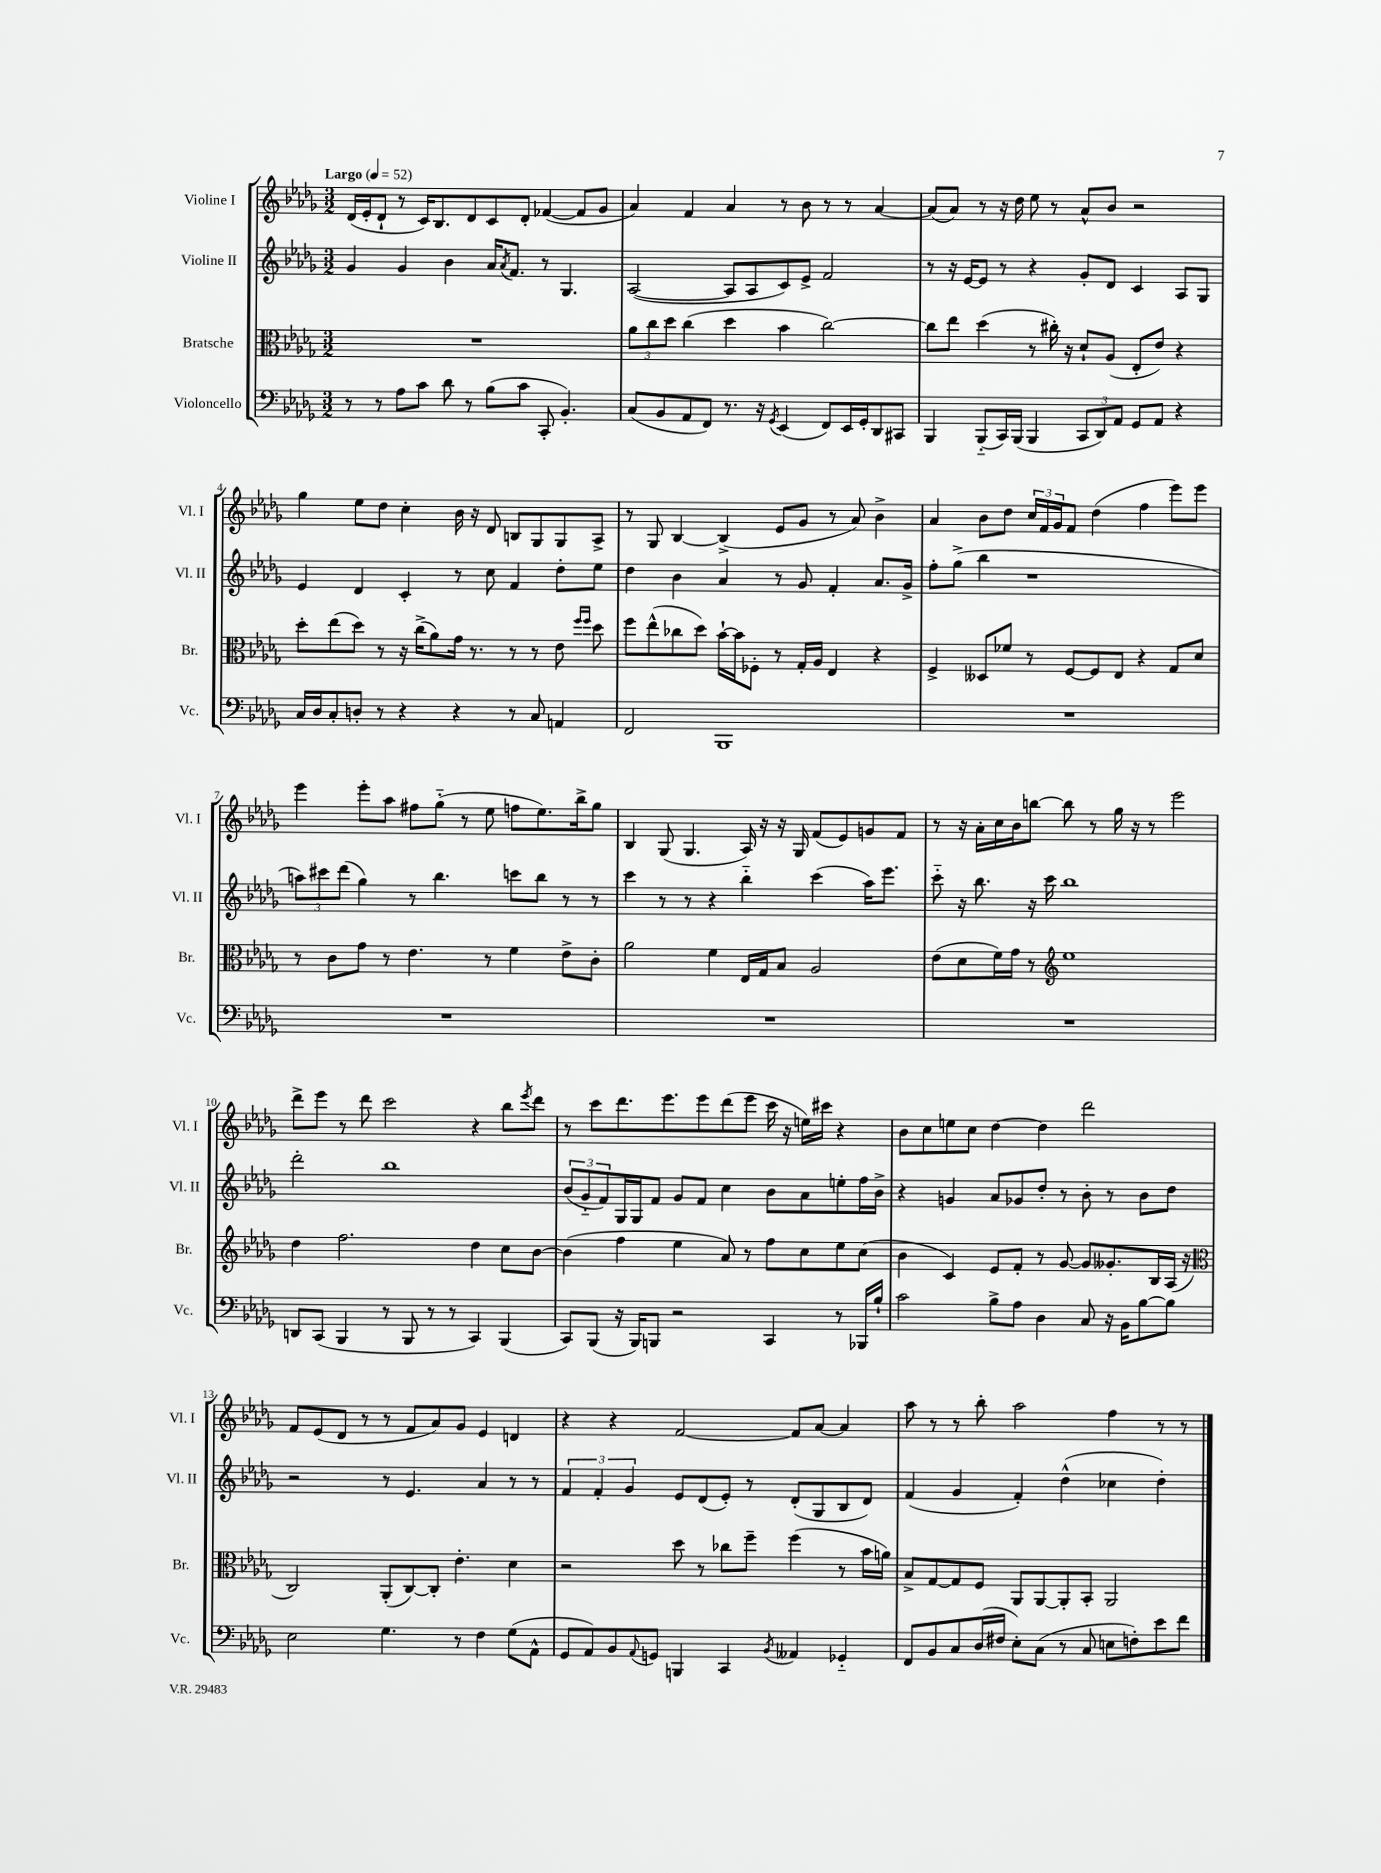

**kern	**kern	**kern	**kern
*staff4	*staff3	*staff2	*staff1
*clefF4	*clefC3	*clefG2	*clefG2
*k[b-e-a-d-g-]	*k[b-e-a-d-g-]	*k[b-e-a-d-g-]	*k[b-e-a-d-g-]
*M3/2	*M3/2	*M3/2	*M3/2
*MM52	*MM52	*MM52	*MM52
8r	1.r	4g-	(16d-
.	.	.	16e-'
8r	.	.	8d-`
8A-	.	4g-	8r
8c	.	.	16c)
.	.	.	8.B-
8d-	.	4b-	.
8r	.	.	8d-
(8B-	.	16a-	8c
.	.	8qa-	.
.	.	8.f	.
8c	.	.	8d-'
8CC'	.	8r	([4f-
4.BB-')	.	4.G-	.
.	.	.	8f-]
.	.	.	8g-
=	=	=	=
(8C	12a-	([2A-	4a-)
.	12cc	.	.
8BB-	.	.	.
.	12dd-	.	.
8AA-	(4cc	.	4f
8FF)	.	.	.
8.r	4dd-	8A-]	4a-
.	.	8A-	.
16r	.	.	.
8qGG-	.	.	.
(4EE-	4b-	8c)	8r
.	.	8e-^	8b-
8FF)	[2cc)	2f	8r
16EE-	.	.	8r
16GG-'	.	.	.
8DD-	.	.	[4a-
8CC#	.	.	.
=	=	=	=
4BBB-	8cc]	8r	(8a-]
.	8ee-	16r	8a-)
.	.	[16e-	.
(8BBB-'~	(4dd-	8e-]	8r
16CC)	.	8r	16r
(16BBB-	.	.	16dd-
4BBB-	8r	4r	8ee-
.	16cc#')	.	8r
.	16r	.	.
12CC	8d-`	8g-'	8a-^^
12DD-)	.	.	.
.	(8A-	8d-	8b-
12AA-	.	.	.
8GG-	8E-'	4c	2r
8AA-	8e-)	.	.
4r	4r	8A-	.
.	.	8G-	.
=	=	=	=
16C	8dd-'	4e-	4gg-
16D-	.	.	.
8C'	(8ee-	.	.
8D'	8dd-)	4d-	8ee-
8r	8r	.	8dd-
4r	16r	4c'	4cc'
.	(16cc^	.	.
.	8a-)	.	.
4r	16g-	8r	16b-
.	8.r	.	16r
.	.	8cc	8d-
8r	8r	4f	8B
8C	8r	.	8G-
4AA	8e-	8dd-'	8G-
.	16qqff	.	.
.	16qqff	.	.
.	8dd-	8ee-	8A-^
=	=	=	=
2FF	8ff	4dd-	8r
.	(8ee-^^	.	8G-
.	8cc-	4b-	[4B-
.	8dd-)	.	.
1BBB-	[16b-`	4a-	(4B-^]
.	16b-]	.	.
.	8F-'	.	.
.	8r	8r	8e-
.	16G-'	8g-	8g-
.	16A-	.	.
.	4E-	4f'	8r
.	.	.	8a-)
.	4r	8.a-	4b-^
.	.	16g-^	.
=	=	=	=
1.r	4F^	8ff'	4a-
.	.	(8gg-^	.
.	8D--	4bb-	8b-
.	8f-	.	8dd-
.	8r	1r	24cc
.	.	.	24f
.	.	.	24g-
.	[8F	.	8f
.	8F]	.	(4dd-
.	8E-	.	.
.	4r	.	4ff
.	8G-	.	8eee-)
.	8d-	.	8eee-
=	=	=	=
1.r	8r	12aa)	4eee-
.	.	12ccc#	.
.	8c	.	.
.	.	(12ddd-	.
.	8g-	4gg-)	8eee-'
.	8r	.	8aa-
.	4.e-	8r	8ff#
.	.	4.bb-	(8gg-'~
.	.	.	8r
.	8r	.	8ee-
.	4f	8ccc	8ff
.	.	8bb-	8.ee-)
.	8e-^	8r	.
.	.	.	16bb-^
.	8c'	8r	8gg-
=	=	=	=
1.r	2a-	4ccc	4B-
.	.	8r	(8G-
.	.	8r	4.G-
.	4f	4r	.
.	16E-	4bb-'~	16A-)
.	16G-	.	16r
.	8B-	.	16r
.	.	.	16G-
.	2A-	(4ccc	(8f
.	.	.	8e-)
.	.	16aa-)	8g
.	.	8.eee-	.
.	.	.	8f
=	=	=	=
1.r	(8e-	8ccc'~	8r
.	8d-	16r	16r
.	.	8.bb-	16a-'
.	16f)	.	16cc
.	16g-	.	16b-
.	8r	16r	[8bb
.	.	16ccc	.
*	*clefG2	*	*
.	1ee-	1bb-	8bb]
.	.	.	8r
.	.	.	16gg-
.	.	.	16r
.	.	.	8r
.	.	.	2eee-
=	=	=	=
8DD	4dd-	2ddd-'	8ddd-^
(8CC	.	.	8eee-
4BBB-	2.ff	.	8r
.	.	.	8ddd-
8r	.	1bb-	2ccc
8BBB-	.	.	.
8r	.	.	.
8r	.	.	.
4CC)	4dd-	.	4r
(4BBB-	8cc	.	8bb-
.	.	.	8qeee-
.	[8b-	.	8ddd-
=	=	=	=
8CC)	(4b-]	(12b-	8r
.	.	12g-'~	.
(8BBB-	.	.	8ccc
.	.	12f)	.
16r	4ff	16G-	8.ddd-
16BBB-)	.	16G-	.
8BBB	.	8f	.
.	.	.	8.eee-
2r	4ee-	8g-	.
.	.	8f	8eee-
.	8a-)	4cc	(8ddd-
.	8r	.	8eee-
4CC	8ff	8b-	16ccc
.	.	.	16r
.	8cc	8a-	16ee)
.	.	.	16ccc#
8r	8ee-	8ee'	4r
16BBB-	(8cc	16ff	.
16B-`	.	16b-^	.
=	=	=	=
2c	4b-	4r	8b-
.	.	.	8cc
.	4c)	4g	8ee
.	.	.	8cc
8B-^	8e-	8a-	[4dd-
8A-	8f'	8g-	.
4D-	8r	8dd-'	4dd-]
.	[8g-	8r	.
8C	8g-]	8b-'	2ddd-
16r	8.g--'	8r	.
16BB-	.	.	.
[8B-	.	8b-	.
.	16B-	.	.
8B-]	(16A-	8dd-	.
.	16r	.	.
=	=	=	=
*	*clefC3	*	*
2E-	2C)	2r	8f
.	.	.	(8e-
.	.	.	8d-
.	.	.	8r
4.G-	(8AA-'	8r	8r
.	[8C)	4.e-	8f
.	8C']	.	8a-)
8r	4.e-'	.	8g-
4F	.	4a-	4e-
(8G-	4d-	8r	4d
8AA-^^	.	8r	.
=	=	=	=
8GG-	2r	6f	4r
8AA-)	.	.	.
.	.	6f'	.
8BB-	.	.	4r
.	.	6g-	.
8qqAA-	.	.	.
8GG	.	.	.
4BBB	8dd-	8e-	[2f
.	8r	(8d-	.
4CC	8cc-	8e-')	.
.	8ff~	8r	.
8qBB-	.	.	.
4AA--	(4ff	(8d-'	8f]
.	.	8G-	[8a-
4GG-'~	8r	8B-	4a-]
.	16b-	8d-)	.
.	16a)	.	.
=	=	=	=
8FF	8B-^	(4f	8aa-
8BB-	[8G-	.	8r
8C	8G-]	4g-	8r
(16D-	8F	.	8bb-'
16F#	.	.	.
8E-')	8AA-	4f')	2aa-
(8C	[8AA-	.	.
8r	8AA-']	(4dd-^^	.
8C	8BB-'	.	.
8E	2AA-	4cc-	4ff
8F')	.	.	.
8e-	.	4dd-')	8r
8f	.	.	8r
==	==	==	==
*-	*-	*-	*-
